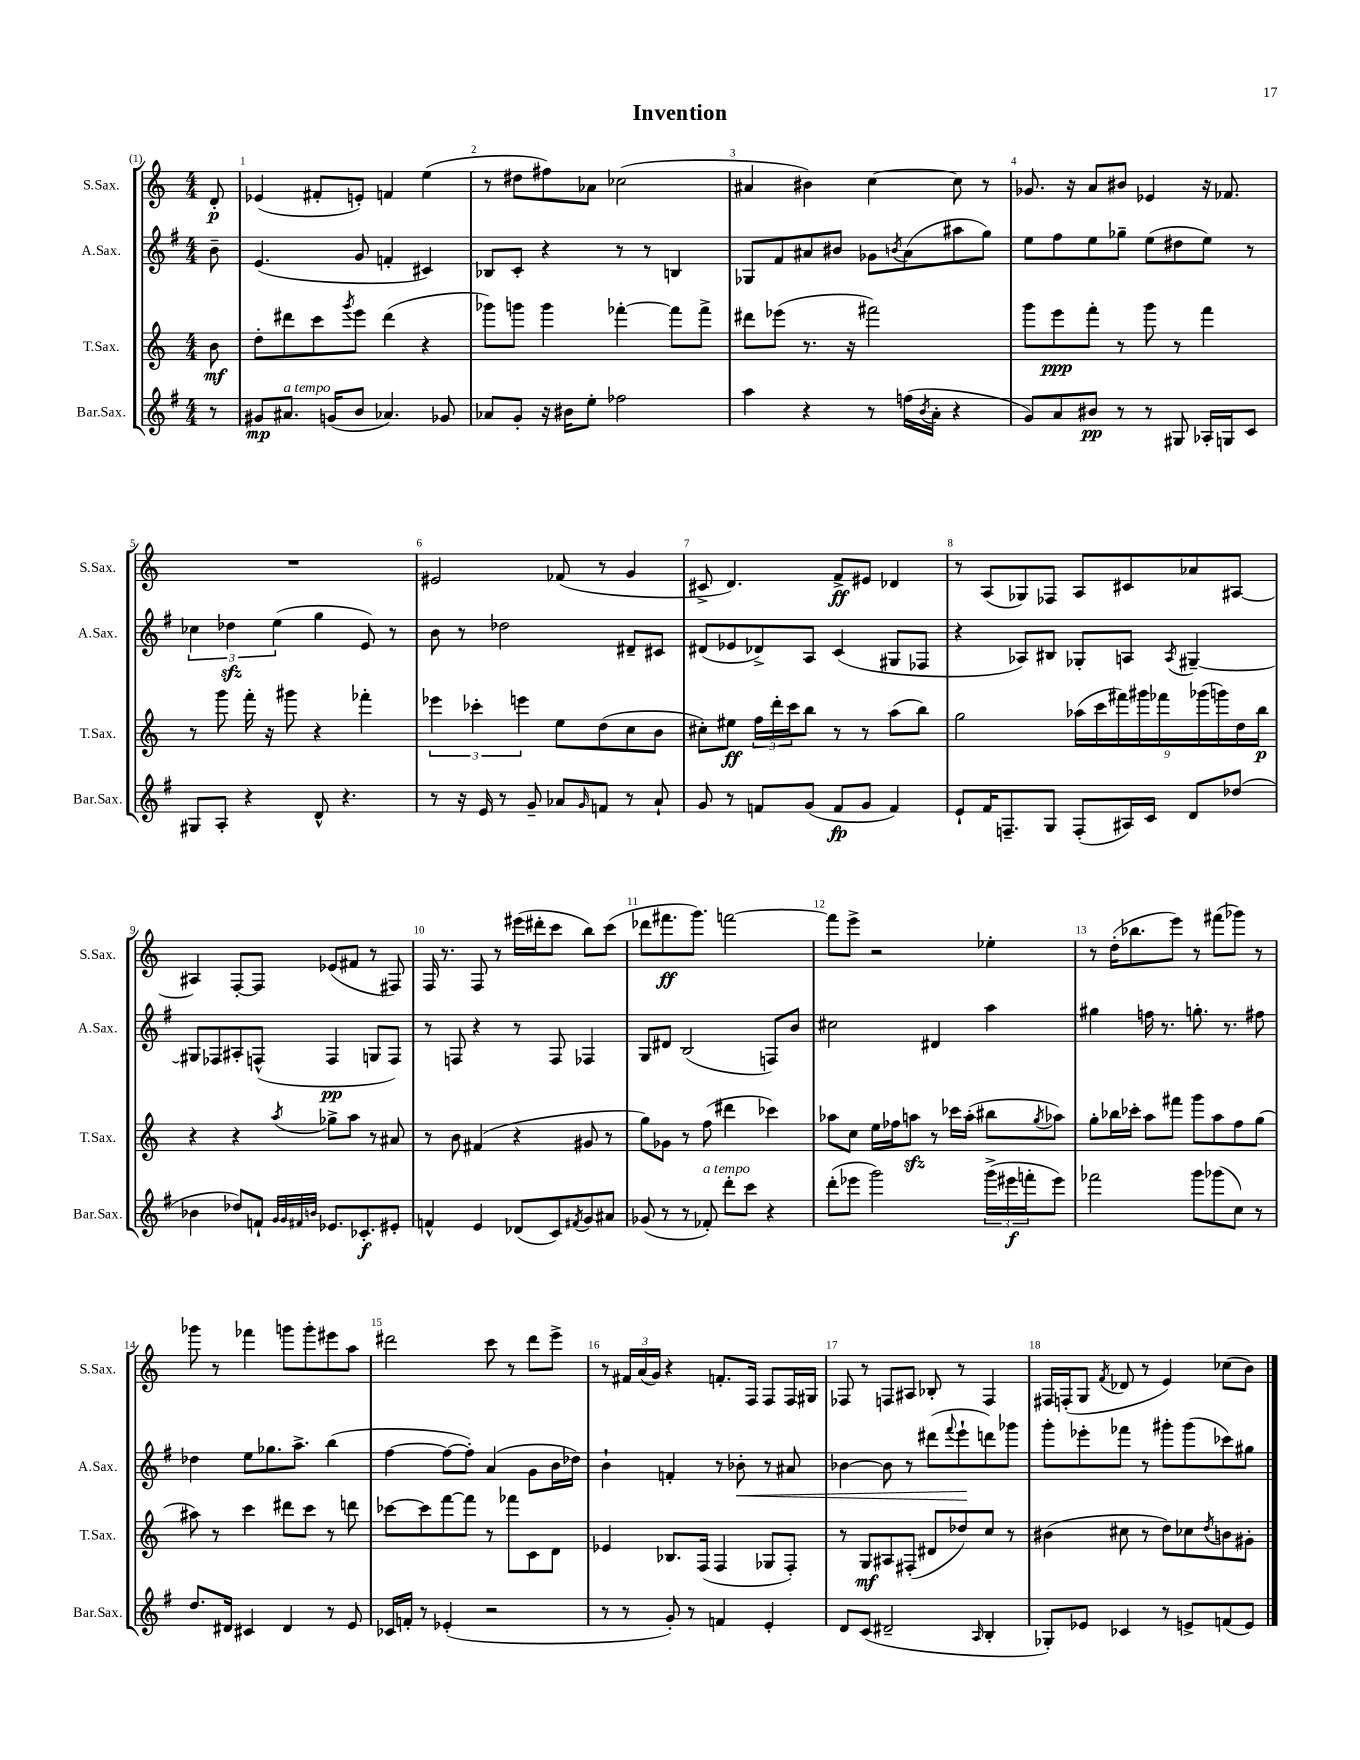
\header { title = "Invention" }
<<
\new StaffGroup <<
\new Staff = "s0" \with { instrumentName = "S.Sax." shortInstrumentName = "S.Sax." } {
    \clef treble \key c \major \numericTimeSignature \time 4/4 \partial 8
    d'8-.\p |
    ees'4( fis'8-. e'8-.) f'4 e''4( |
    r8 dis''8 fis''8) aes'8 ces''2( |
    ais'4 bis'4) c''4~ c''8 r8 |
    ges'8. r16 a'8 bis'8 ees'4 r16 fes'8. |
    R1 |
    eis'2 fes'8( r8 g'4 |
    cis'8-> d'4.) f'8->\ff eis'8 des'4 |
    r8 a8( ges8) fes8 a8 cis'8 aes'8 ais8~ |
    ais4 f8~-. f8 ees'8( fis'8 r8 fis8) |
    f16 r8. f8 r8 eis'''16( dis'''16-. c'''8 b''8) c'''8( |
    des'''8 fis'''8.\ff g'''8.) f'''2~ |
    f'''8 e'''8-> r2 ees''4-. |
    r8 d''16-.( bes''8. e'''8) r8 fis'''8( ges'''8) r8 |
    ges'''8 r8 fes'''4 g'''8 g'''8-. eis'''8 a''8 |
    dis'''2 c'''8 r8 dis'''8 e'''8-> |
    r8 \tuplet 3/2 { fis'16 a'16( g'16) } r4 f'8.-. f16 f8 f16 gis16 |
    fes8 r8 f8 ais8 bes8-. r8 f4 |
    fis16 f16-.( g8 \acciaccatura { f'8 } des'8 r8 e'4) ces''8( b'8) \bar "|." |
}
\new Staff = "s1" \with { instrumentName = "A.Sax." shortInstrumentName = "A.Sax." } {
    \clef treble \key g \major \numericTimeSignature \time 4/4 \partial 8
    b'8-- |
    e'4.( g'8 f'4-. cis'4) |
    bes8 c'8-. r4 r8 r8 b4 |
    ges8 fis'8 ais'8 bis'8 ges'8 \acciaccatura { b'8 } ais'8( ais''8 g''8) |
    e''8 fis''8 e''8 ges''8-- e''8( dis''8 e''8) r8 |
    \tuplet 3/2 { ces''4 des''4\sfz e''4( } g''4 e'8) r8 |
    b'8 r8 des''2 dis'8-- cis'8 |
    dis'8( ees'8 des'8->) a8 c'4( gis8 fes8 |
    r4 aes8) bis8 ges8-. a8 \acciaccatura { a8 } gis4~-- |
    gis8 fes8 ais8-. f8-^( f4\pp g8 f8) |
    r8 f8 r4 r8 f8 fes4 |
    g8 dis'8 b2( f8) b'8 |
    cis''2 dis'4 a''4 |
    gis''4 f''16 r8. g''8.-. r8. fis''8 |
    des''4 e''8 ges''8. a''8.-> b''4( |
    fis''4~ fis''8~ fis''8-.) a'4( g'8 b'16 des''16) |
    b'4-! f'4-. r8 bes'8-.\< r8 ais'8 |
    bes'4~ bes'8 r8 dis'''8( \appoggiatura { fis'''8 } e'''8-!\! d'''8) ges'''8 |
    g'''8-. ees'''8-. fes'''8 r8 gis'''8-. gis'''8( ces'''8) gis''8 \bar "|." |
}
\new Staff = "s2" \with { instrumentName = "T.Sax." shortInstrumentName = "T.Sax." } {
    \clef treble \key c \major \numericTimeSignature \time 4/4 \partial 8
    b'8\mf |
    d''8-. dis'''8 c'''8 \acciaccatura { g'''8 } e'''8 dis'''4( r4 |
    ges'''8) g'''8 g'''4 fes'''4~-. fes'''8 fes'''8-> |
    dis'''8 ees'''8( r8. r16 fis'''2) |
    g'''8 e'''8\ppp f'''8-. r8 g'''8 r8 f'''4 |
    r8 g'''8 f'''16-. r16 gis'''8 r4 fes'''4-. |
    \tuplet 3/2 { ees'''4 ces'''4-. e'''4 } e''8 d''8( c''8 b'8 |
    cis''8-.) eis''8\ff \tuplet 3/2 { f''16 d'''16-. c'''16 } b''8 r8 r8 a''8( b''8) |
    g''2 \tuplet 9/8 { aes''16( c'''16 fis'''16) gis'''16 fes'''16 ges'''16( g'''16) d''16 b''16\p } |
    r4 r4 \acciaccatura { a''8 } ges''8-> a''8 r8 ais'8 |
    r8 b'8 fis'4( r4 gis'8 r8 |
    g''8) ges'8 r8 f''8( dis'''4 ces'''4) |
    aes''8 c''8 e''16 fes''16 a''8\sfz r8 ces'''16 a''16-.( bis''8 \acciaccatura { g''8 } aes''8) |
    g''8-. bes''16 ces'''16-. a''8 fis'''8 g'''8 a''8 f''8 g''8( |
    ais''8) r8 c'''4 dis'''8 c'''8 r8 d'''8 |
    ces'''8~ ces'''8 f'''8~ f'''8 r8 fes'''8 c'8 d'8 |
    ees'4 bes8. f16( f4 ges8 f8-.) |
    r8 g8\mf ais8 fis8-.( dis'8 des''8) c''8 r8 |
    bis'4( cis''8 r8 d''8) ces''8 \acciaccatura { d''8 } b'8 gis'8-. \bar "|." |
}
\new Staff = "s3" \with { instrumentName = "Bar.Sax." shortInstrumentName = "Bar.Sax." } {
    \clef treble \key g \major \numericTimeSignature \time 4/4 \partial 8
    r8 |
    gis'8\mp ais'8.^\markup { \italic "a tempo" } g'16( b'8 aes'4.) ges'8 |
    aes'8 g'8-. r16 bis'16 e''8-. fes''2 |
    a''4 r4 r8 f''16( \acciaccatura { b'8 } a'16-. r4 |
    g'8) a'8 bis'8\pp r8 r8 gis8 aes16-. g16 c'8 |
    gis8 a8-. r4 d'8-^ r4. |
    r8 r16 e'16 r8 g'8-- aes'8 \grace { g'16 } f'8 r8 aes'8-! |
    g'8 r8 f'8 g'8( f'8\fp g'8 f'4) |
    e'8-! fis'16 f8.-- g8 f8-.( ais16) c'16 d'8 des''8( |
    bes'4 des''8) f'8-! \grace { g'32 g'32 fis'32 b'32 } ees'8. ces'8.-.\f eis'8-. |
    f'4-^ e'4 des'8( c'8) \acciaccatura { fis'8 } g'8 ais'8 |
    ges'8( r8 r8 fes'8-.^\markup { \italic "a tempo" }) d'''8-. c'''8 r4 |
    d'''8-.( ees'''8 g'''2) \tuplet 3/2 { g'''16->( eis'''16\f f'''16-. } eis'''8) |
    fes'''2 g'''8 ges'''8( c''8) r8 |
    d''8. dis'16 cis'4 dis'4 r8 e'8 |
    ces'16 f'16-. r8 ees'4-.( r2 |
    r8 r8 g'8-.) r8 f'4 e'4-. |
    d'8 c'8( dis'2-- \grace { a16 } b4-. |
    ges8-.) ees'8 ces'4 r8 e'8-> f'8( e'8) \bar "|." |
}
>>
>>
\layout { \context { \Score \override BarNumber.break-visibility = ##(#f #t #t) barNumberVisibility = #all-bar-numbers-visible } }
